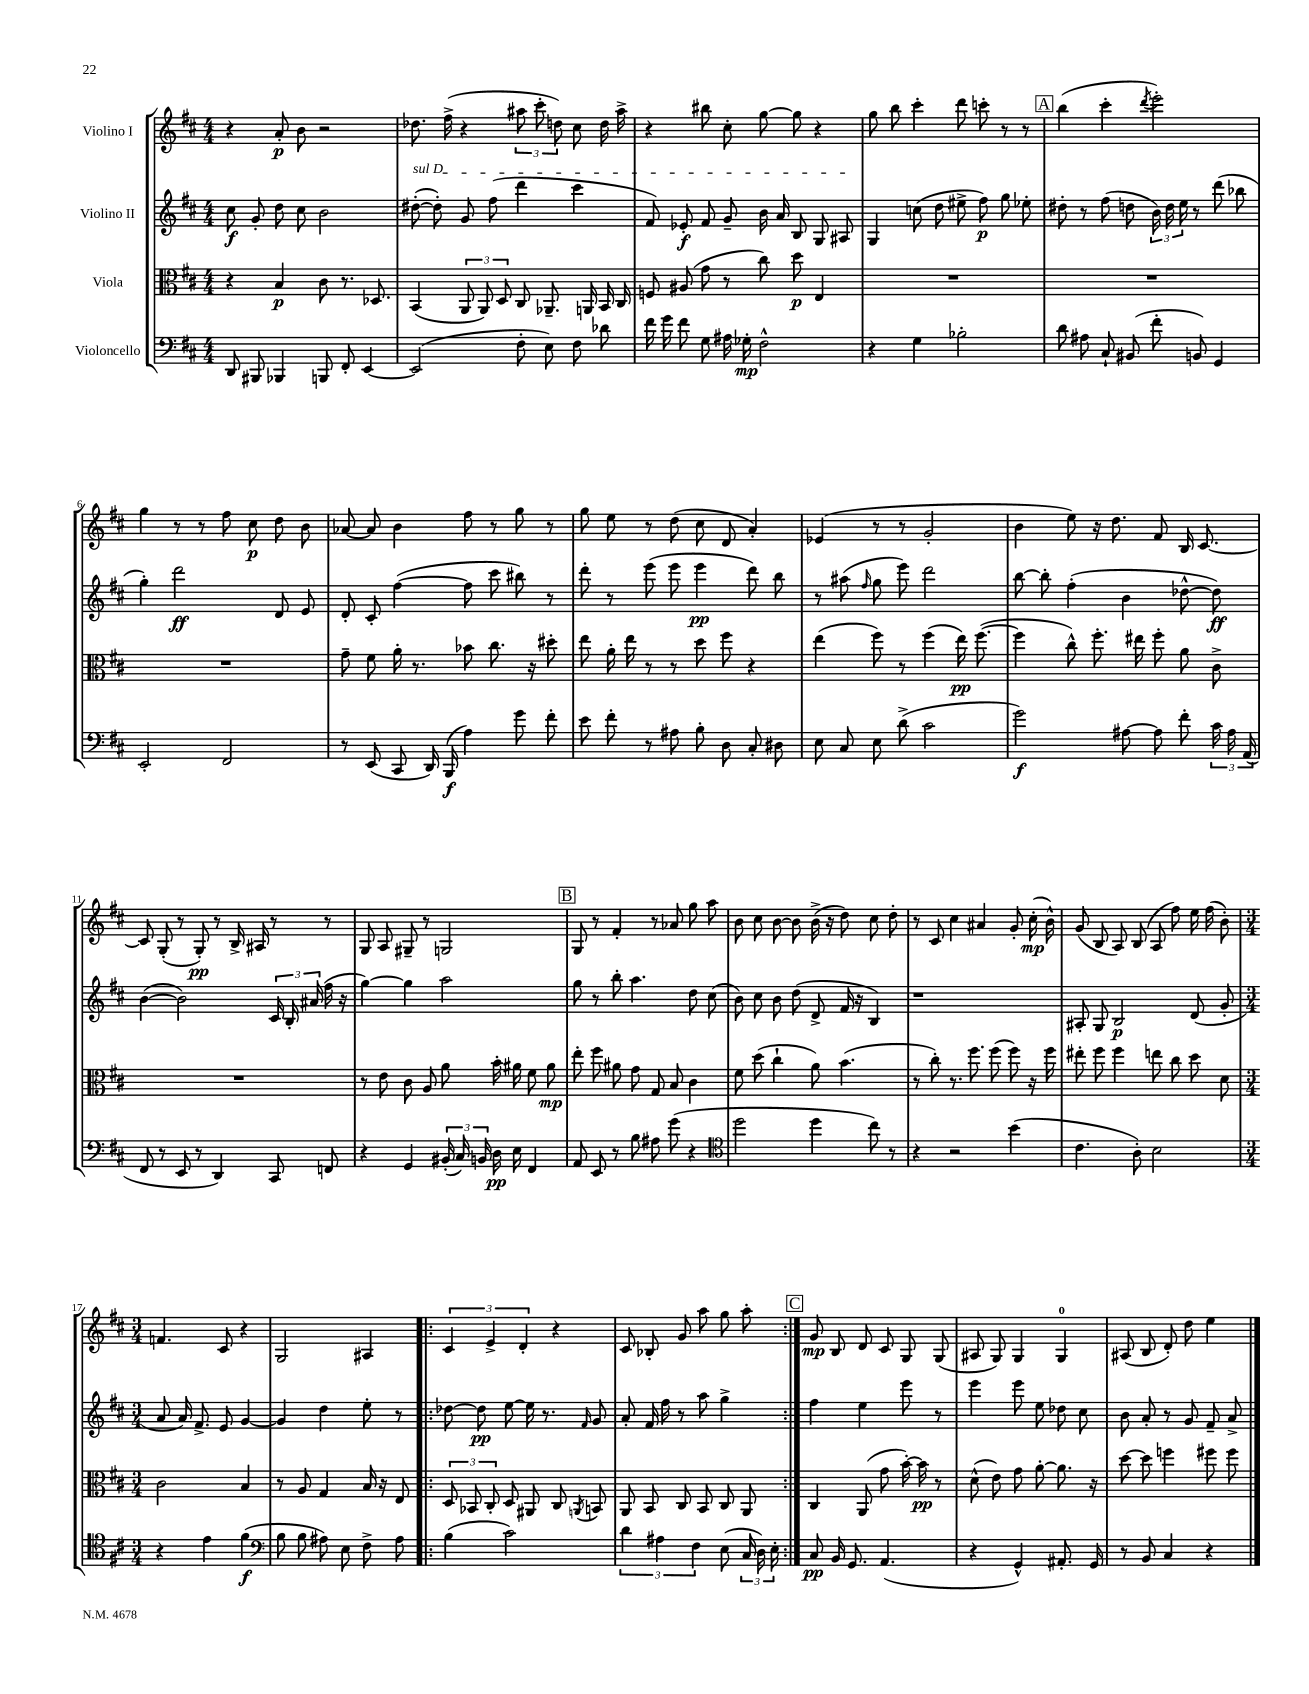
<<
\new StaffGroup <<
\new Staff = "s0" \with { instrumentName = "Violino I" } {
    \clef treble \key d \major \numericTimeSignature \time 4/4
    \autoBeamOff r4 a'8-.\p b'8 r2 |
    des''8. fis''16->( r4 \tuplet 3/2 { ais''8 cis'''8-. d''8) } cis''8 d''16 ais''16-> |
    r4 bis''8 cis''8-. g''8~ g''8 r4 |
    g''8 b''8 cis'''4-. d'''8 c'''8-. r8 r8 |
    \mark \markup { \box "A" } b''4( cis'''4-. \acciaccatura { d'''8 } e'''2-.) |
    g''4 r8 r8 fis''8 cis''8\p d''8 b'8 |
    aes'8~ aes'8 b'4 fis''8 r8 g''8 r8 |
    g''8 e''8 r8 d''8( cis''8 d'8 a'4-.) |
    ees'4( r8 r8 g'2-. |
    b'4 e''8) r16 d''8. fis'8 b16 cis'8.~ |
    cis'8 g8-.( r8 g8-.\pp) r8 b16-> ais16 r8 r8 |
    g8 a8 gis8-- r8 g2 |
    \mark \markup { \box "B" } g8 r8 fis'4-. r8 aes'8 g''8 a''8 |
    b'8 cis''8 b'8~ b'8 b'16->( r16 d''8) cis''8 d''8-. |
    r8 cis'8 cis''4 ais'4 g'8-. cis''16-.\mp( b'16-^) |
    g'8( b8 a8) b8( a8 fis''8) e''16 fis''16( b'8-.) |
    \numericTimeSignature \time 3/4 f'4. cis'8 r4 |
    g2 ais4 |
    \repeat volta 2 { \tuplet 3/2 { cis'4 e'4-> d'4-. } r4 |
    cis'8 bes8-. g'8 a''8 g''8 a''8-. | }
    \mark \markup { \box "C" } g'8\mp b8 d'8 cis'8 g8 g8( |
    ais8 g8) g4 g4-0 |
    ais8( b8 d'8-.) d''8 e''4 \bar "|." |
}
\new Staff = "s1" \with { instrumentName = "Violino II" } {
    \clef treble \key d \major \numericTimeSignature \time 4/4
    \autoBeamOff cis''8\f g'8-. d''8 cis''8 b'2 |
    \once \override TextSpanner.bound-details.left.text = \markup { \italic "sul D" } dis''8~-.\startTextSpan( dis''8-.) g'8 fis''8( d'''4 cis'''4 |
    fis'8) ees'8-.\f fis'8 g'8-- b'16 a'16 b8 g8 ais8\stopTextSpan |
    g4 c''8( d''8 eis''8-> fis''8\p) g''8 ees''8-. |
    \mark \markup { \box "A" } dis''8-. r8 fis''8( d''8 \tuplet 3/2 { b'16) d''16 e''16 } r8 d'''8( bes''8 |
    g''4-.) d'''2\ff d'8 e'8 |
    d'8-. cis'8-. fis''4~( fis''8 cis'''8 bis''8) r8 |
    d'''8-. r8 e'''8( e'''8 e'''4\pp d'''8) b''8 |
    r8 ais''8( \grace { fis''16 } g''8 e'''8) d'''2 |
    b''8~ b''8-. fis''4-.( b'4 des''8~-^ des''8\ff) |
    b'4~( b'2) \tuplet 3/2 { cis'16 b16-. ais'16( } fis''16 r16 |
    g''4~) g''4 a''2 |
    \mark \markup { \box "B" } g''8 r8 b''8-. a''4. d''8 cis''8( |
    b'8) cis''8 b'8 d''8( d'8-> fis'16 r16 b4) |
    r1 |
    ais8-. g8 b2\p d'8( g'8-. |
    \numericTimeSignature \time 3/4 a'8 a'16) fis'8.-> e'8 g'4~ |
    g'4 d''4 e''8-. r8 |
    \repeat volta 2 { des''8~ des''8\pp e''8~ e''16 r8. \grace { fis'16 } g'8 |
    a'8-. fis'16 fis''16 r8 a''8 g''4-> | }
    \mark \markup { \box "C" } fis''4 e''4 e'''8 r8 |
    e'''4 e'''8 e''8 des''8 cis''8 |
    b'8 a'8-. r8 g'8 fis'8-- a'8-> \bar "|." |
}
\new Staff = "s2" \with { instrumentName = "Viola" } {
    \clef alto \key d \major \numericTimeSignature \time 4/4
    \autoBeamOff r4 b4\p cis'8 r8. des8. |
    b,4( \tuplet 3/2 { a,8 a,8) d8 } cis8 aes,8.-- a,16 b,16 cis16 |
    f8 ais8( g'8 r8 cis''8) d''8\p e4 |
    R1 |
    \mark \markup { \box "A" } R1 |
    R1 |
    g'8-- fis'8 a'16-. r8. bes'8 cis''8. r16 dis''8-. |
    e''8 a'16-. e''16 r8 r8 d''8 fis''8 r4 |
    e''4( fis''8) r8 fis''4( e''16\pp) fis''8.~( |
    fis''4 cis''8-^) fis''8.-. eis''16 fis''8-. a'8 cis'8-> |
    R1 |
    r8 e'8 cis'8 a8 a'8 b'16-. ais'16 fis'8 ais'8\mp |
    \mark \markup { \box "B" } e''8-. fis''8 ais'8 g'8 g8 b8 cis'4 |
    fis'8 d''8( cis''4-! a'8) b'4.( |
    r8 cis''8-.) r8. fis''8. fis''8( fis''8) r16 fis''16 |
    eis''8-. fis''8 fis''4 e''8 cis''8 d''8 d'8 |
    \numericTimeSignature \time 3/4 cis'2 b4 |
    r8 a8 g4 b16 r16 e8 |
    \repeat volta 2 { \tuplet 3/2 { d8 bes,8 cis8-. } d8 ais,8 cis8 \acciaccatura { a,8 } b,8 |
    a,8 b,8 cis8 b,8 cis8 a,8 | }
    \mark \markup { \box "C" } cis4 a,8( g'8 b'16~-.) b'16\pp r8 |
    d'8-^( e'8) g'8 a'8~-. a'8. r16 |
    d''8~ d''8 f''4 fis''8 fis''8 \bar "|." |
}
\new Staff = "s3" \with { instrumentName = "Violoncello" } {
    \clef bass \key d \major \numericTimeSignature \time 4/4
    \autoBeamOff d,8 bis,,8 bes,,4 b,,8 fis,8-. e,4~ |
    e,2( fis8-. e8) fis8 des'8 |
    fis'16 g'16 fis'8 g8 ais16 ges16-.\mp fis2-^ |
    r4 g4 bes2-. |
    \mark \markup { \box "A" } d'8 ais8 cis8-! bis,8( fis'8-. b,8) g,4 |
    e,2-. fis,2 |
    r8 e,8( cis,8 d,16) b,,16\f( a4) g'8 fis'8-. |
    e'8 fis'8-. r8 ais8 b8-. d8 cis8-. dis8 |
    e8 cis8 e8 d'8->( cis'2 |
    g'2\f) ais8~ ais8 fis'8-. \tuplet 3/2 { cis'16 ais16 a,16( } |
    fis,8 r8 e,8 r8 d,4) cis,8 f,8 |
    r4 g,4 \tuplet 3/2 { bis,16-.( cis16) b,16 } d16\pp e16 fis,4 |
    \mark \markup { \box "B" } a,8 e,8 r8 b8 ais8 g'8( r4 |
    \clef tenor d''2 d''4 cis''8) r8 |
    r4 r2 b'4( |
    cis'4. a8-.) b2 |
    \numericTimeSignature \time 3/4 r4 e'4 fis'4\f( |
    \clef bass b8 b8 ais8) e8 fis8-> ais8 |
    \repeat volta 2 { b4( cis'2) |
    \tuplet 3/2 { d'4 ais4 fis4 } e8( \tuplet 3/2 { cis16 d16) e16-. } | }
    \mark \markup { \box "C" } cis8\pp b,16 g,8. a,4.( |
    r4 g,4-^) ais,8.-. g,16 |
    r8 b,8 cis4 r4 \bar "|." |
}
>>
>>
